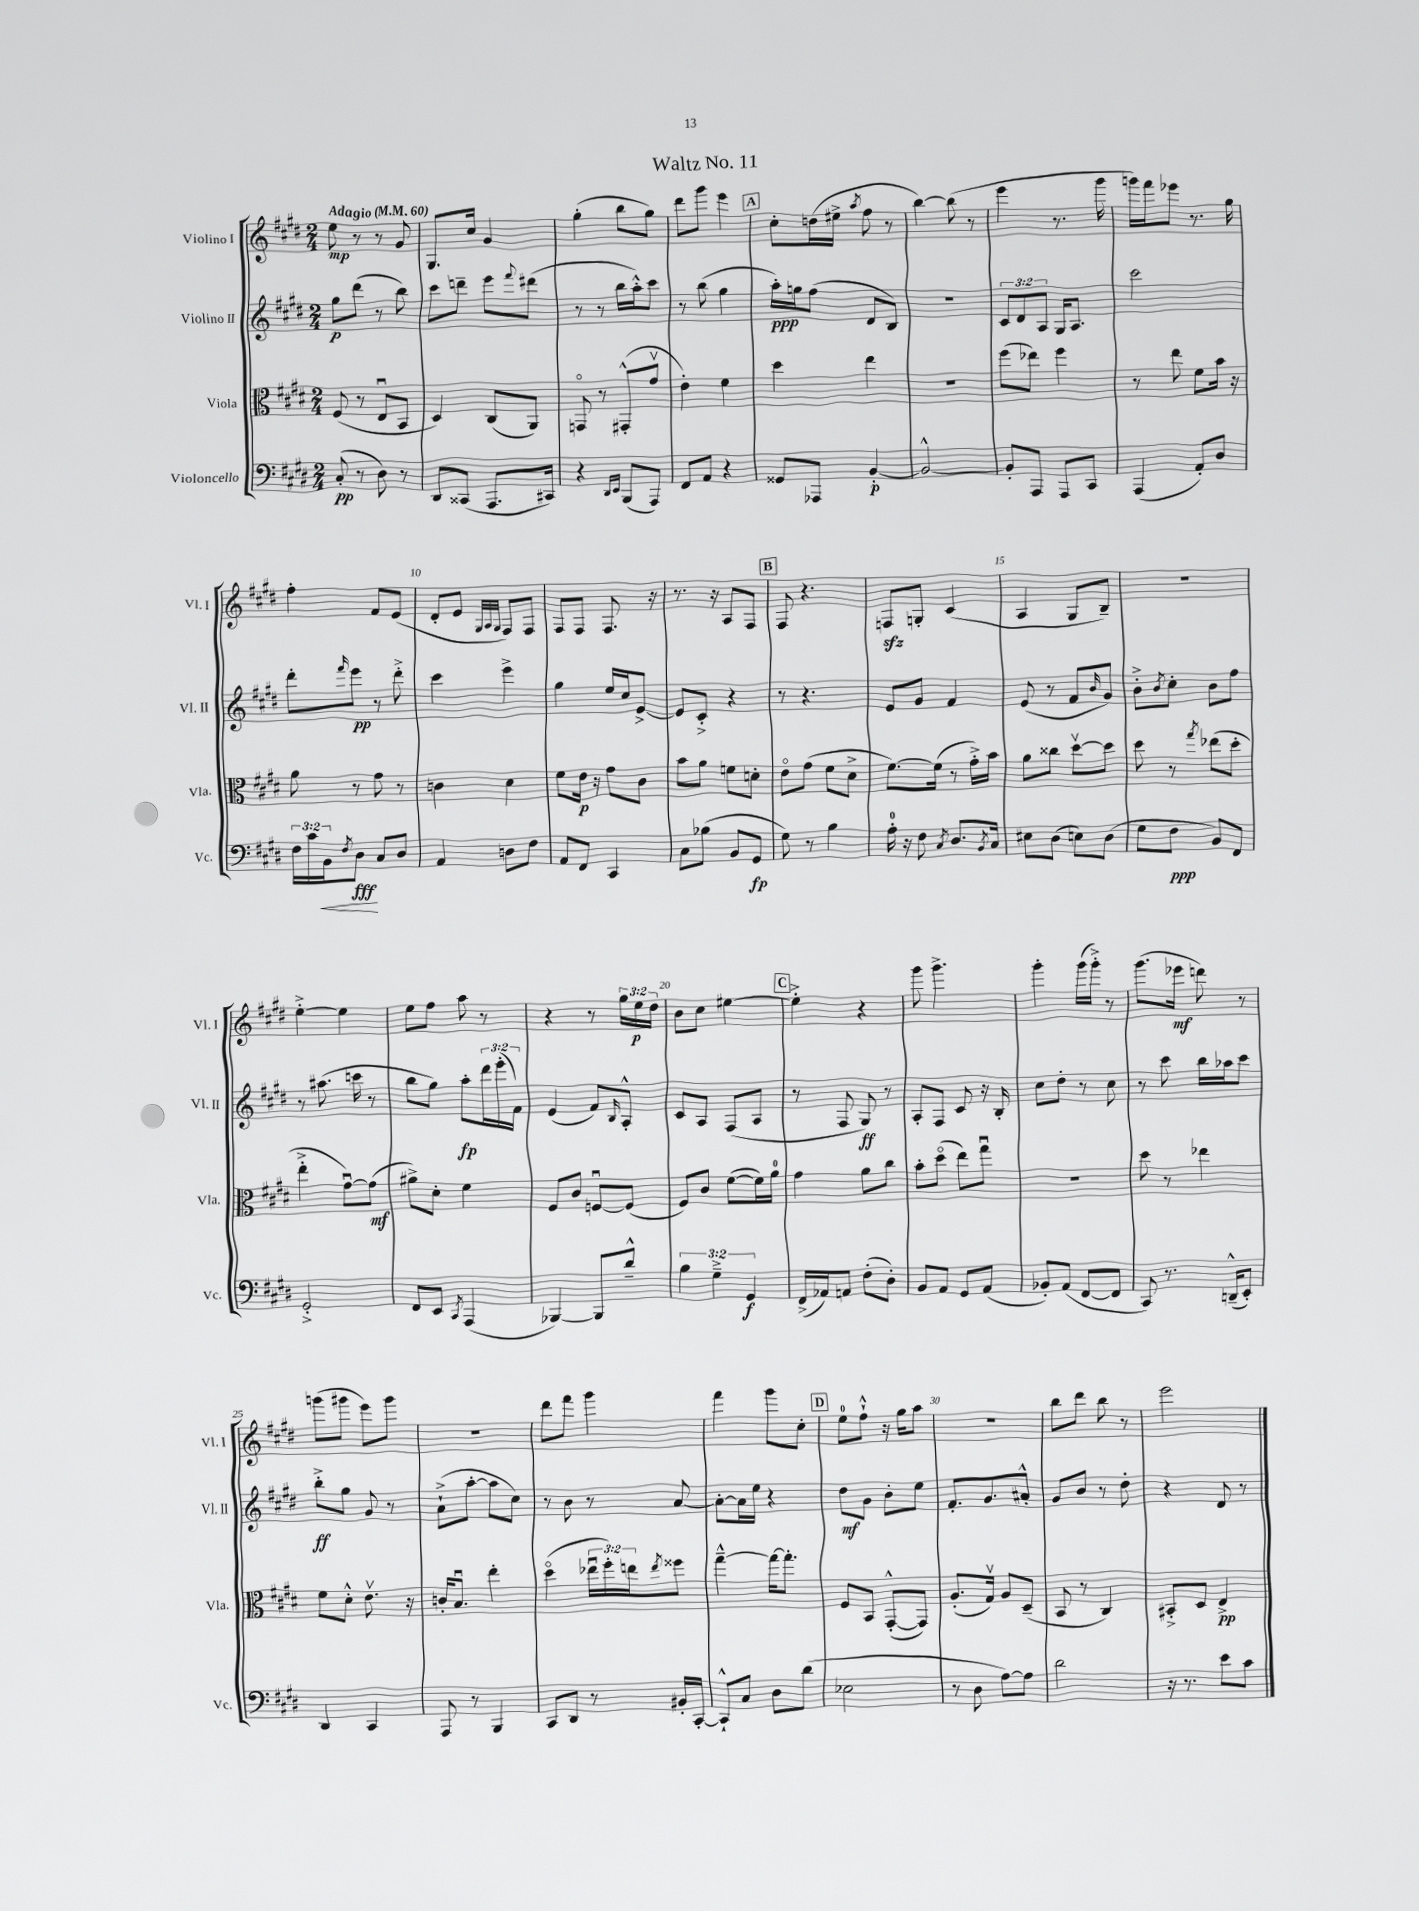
\header { title = "Waltz No. 11" }
<<
\new StaffGroup <<
\new Staff = "s0" \with { instrumentName = "Violino I" shortInstrumentName = "Vl. I" } {
    \clef treble \key e \major \numericTimeSignature \time 2/4 \override Staff.TupletNumber.text = #tuplet-number::calc-fraction-text \tempo "Adagio" 4 = 60
    e''8\mp r8 r8 gis'8 |
    gis8. cis''16 gis'4 |
    gis''4-.( b''8 gis''8) |
    dis'''8 gis'''8 e'''4 |
    \mark \markup { \box "A" } cis''8-. d''16( eis''16-> \acciaccatura { a''8 } fis''8 r8 |
    b''4~) b''8( r8 |
    e'''4 r8. gis'''16 |
    g'''16) fis'''16 ees'''8 r8. gis''16 |
    fis''4-. fis'8 e'8( |
    dis'8-. e'8 \grace { gis32 a32 gis32 } fis8) fis8 |
    fis8 fis8 fis8. r16 |
    r8. r16 a8 fis8 |
    \mark \markup { \box "B" } fis8 r4. |
    f8\sfz g8-. cis'4( |
    a4 gis8 b8--) |
    R2 |
    e''4~-.-> e''4 |
    e''8 fis''8 a''8 r8 |
    r4 r8 \tuplet 3/2 { gis''16 e''16\p dis''16 } |
    b'8 cis''8 eis''4~ |
    \mark \markup { \box "C" } eis''4-.-> r4 |
    gis'''8 gis'''4.-> |
    gis'''4-. gis'''16( gis'''16-.->) r8 |
    gis'''8.( ees'''16\mf d'''8) r8 |
    g'''8( gis'''8 e'''8) gis'''8 |
    r2 |
    dis'''8 fis'''8 gis'''4 |
    fis'''4 gis'''8 cis''8-. |
    \mark \markup { \box "D" } e''8-0 fis''8-!-^ r16 gis''16 a''8 |
    r2 |
    b''8 dis'''8 b''8 r8 |
    e'''2 \bar "|." |
}
\new Staff = "s1" \with { instrumentName = "Violino II" shortInstrumentName = "Vl. II" } {
    \clef treble \key e \major \numericTimeSignature \time 2/4 \override Staff.TupletNumber.text = #tuplet-number::calc-fraction-text
    gis''8\p dis'''8( r8 b''8) |
    cis'''8 d'''8-- e'''8 \appoggiatura { fis'''8 } dis'''8( |
    r8 r8 b''16 a''16-.-^) cis'''8 |
    r8 b''8( gis''4 |
    \mark \markup { \box "A" } a''16-.\ppp) g''16 fis''8( dis'8 b8) |
    R2 |
    \tuplet 3/2 { cis'8 dis'8 a8 } gis16 a8. |
    cis'''2 |
    dis'''8-. \grace { fis'''16 } e'''8\pp r8 dis'''8-.-> |
    cis'''4 e'''4-> |
    gis''4 e''16 cis''16 e'8~-> |
    e'8 cis'8-.-> r4 |
    \mark \markup { \box "B" } r8 r4. |
    e'8 gis'8 fis'4 |
    e'8( r8 fis'8 \grace { b'16 } gis'8) |
    b'8-.-> \acciaccatura { b'8 } cis''8-. b'8 fis''8 |
    r8 ais''8.( c'''16 r8 |
    b''8 gis''8) a''8-.\fp \tuplet 3/2 { dis'''16 e'''16-.( fis'16) } |
    e'4( fis'8) \grace { b16 } a8-.-^ |
    cis'8 a8 fis8( a8 |
    \mark \markup { \box "C" } r8 fis8 gis8\ff) r8 |
    a8-. fis8 cis'8 r16 b16-. |
    cis''8 dis''8-. r8 cis''8 |
    r8 cis'''8 b''16 aes''16 cis'''8 |
    b''8-.->\ff gis''8 gis'8 r8 |
    a'8-!->( a''8~-. a''8 cis''8) |
    r8 b'8 r8 a'8~ |
    a'8~-. a'16 e''16 r4 |
    \mark \markup { \box "D" } dis''8\mf gis'8 b'8-. e''8 |
    fis'8.-. gis'8. ais'8-.-^ |
    gis'8 b'8 r8 dis''8-. |
    r4 dis'8 r8 \bar "|." |
}
\new Staff = "s2" \with { instrumentName = "Viola" shortInstrumentName = "Vla." } {
    \clef alto \key e \major \numericTimeSignature \time 2/4 \override Staff.TupletNumber.text = #tuplet-number::calc-fraction-text
    fis8( r8 e8\downbow b,8 |
    dis4) cis8( a,8) |
    g,8\flageolet r8 gis,8-.-^( gis'8\upbow |
    e'4-.) fis'4 |
    \mark \markup { \box "A" } dis''4 e''4 |
    R2 |
    fis''8( ees''8) fis''4 |
    r8 e''8 fis'8 b'16 r16 |
    a'8 r8 gis'8 r8 |
    c'4 dis'4 |
    fis'8 e'16\p r16 gis'8 cis'8 |
    b'8 a'8 f'8 d'8-. |
    \mark \markup { \box "B" } e'8\flageolet gis'8( fis'8 dis'8-> |
    fis'8.~) fis'16( r8 gis'16-.->) b'16 |
    a'8 cisis''8 dis''8~\upbow dis''8 |
    dis''8 r8 \acciaccatura { gis''8 } ees''8( dis''8-. |
    e''4-.-> gis'8~\downbow) gis'8\mf( |
    ais'8->) dis'8-. fis'4 |
    fis8 cis'8 f8~\downbow f8( |
    fis8) cis'8 fis'8~( fis'16) a'16-0 |
    \mark \markup { \box "C" } gis'4 a'8 cis''8 |
    b'8-. dis''8\flageolet( e''8) gis''8\downbow |
    r2 |
    dis''8 r8 ees''4 |
    fis'8 dis'8-.-^ e'8.\upbow r16 |
    c'16-. b8.\downbow e''4-. |
    dis''4\flageolet( \tuplet 3/2 { ees''16\downbow fis''16-.) e''16 } \acciaccatura { e''8 } fisis''8 |
    gis''4~---^ gis''16~ gis''8.-. |
    \mark \markup { \box "D" } fis8 b,8 gis,8~-.-^( gis,8) |
    a8.-.( gis16\upbow) a8 dis8--( |
    b,8 r8 cis4) |
    bis,8-.-> dis8 e4->\pp \bar "|." |
}
\new Staff = "s3" \with { instrumentName = "Violoncello" shortInstrumentName = "Vc." } {
    \clef bass \key e \major \numericTimeSignature \time 2/4 \override Staff.TupletNumber.text = #tuplet-number::calc-fraction-text
    cis8-.\pp( r8 dis8) r8 |
    dis,8 cisis,8( a,,8. cis,16) |
    r4 \grace { dis,16 e,16 } b,,8( a,,8) |
    fis,8 a,8 r4 |
    \mark \markup { \box "A" } gisis,8 aes,,8 b,4~-.\p |
    b,2~-^ |
    b,8-. a,,8 a,,8 cis,8 |
    a,,4( a,8-.) dis8 |
    \tuplet 3/2 { fis16 cis'16 b,16\< } \acciaccatura { fis8 } dis8\fff\! cis8 dis8 |
    a,4 d8 fis8 |
    a,8 fis,8 cis,4 |
    cis8 bes8( b,8 gis,8\fp |
    \mark \markup { \box "B" } gis8) r8 b4 |
    a16-0-. r16 fis8 \acciaccatura { cis8 } dis8. \acciaccatura { b,8 } cis16 |
    eis8 dis8( e8) dis8( |
    gis8 fis8\ppp b,8) fis,8 |
    gis,2-.-> |
    fis,8 e,8 \acciaccatura { cis,8 } a,,4( |
    bes,,4~) bes,,8 dis'8---^ |
    \tuplet 3/2 { b4 gis4---> gis,4\f } |
    \mark \markup { \box "C" } fis,16->( aes,16) a,8 fis8-.( dis8-.) |
    b,8 a,8 gis,8 a,8( |
    bes,8-.) a,8( fis,8~ fis,8 |
    cis,8) r8. d,16---^( e,8-.) |
    dis,4 cis,4 |
    a,,8 r8 b,,4 |
    cis,8 dis,8 r8 bis,16-. cis,16~-. |
    cis,8-!-^ cis8 dis8 dis'8( |
    \mark \markup { \box "D" } ees2 |
    r8 dis8 a8~) a8 |
    dis'2 |
    r16 r8. e'8 cis'8 \bar "|." |
}
>>
>>
\layout { \context { \Score \override BarNumber.break-visibility = ##(#f #t #t) barNumberVisibility = #(every-nth-bar-number-visible 5) } }
